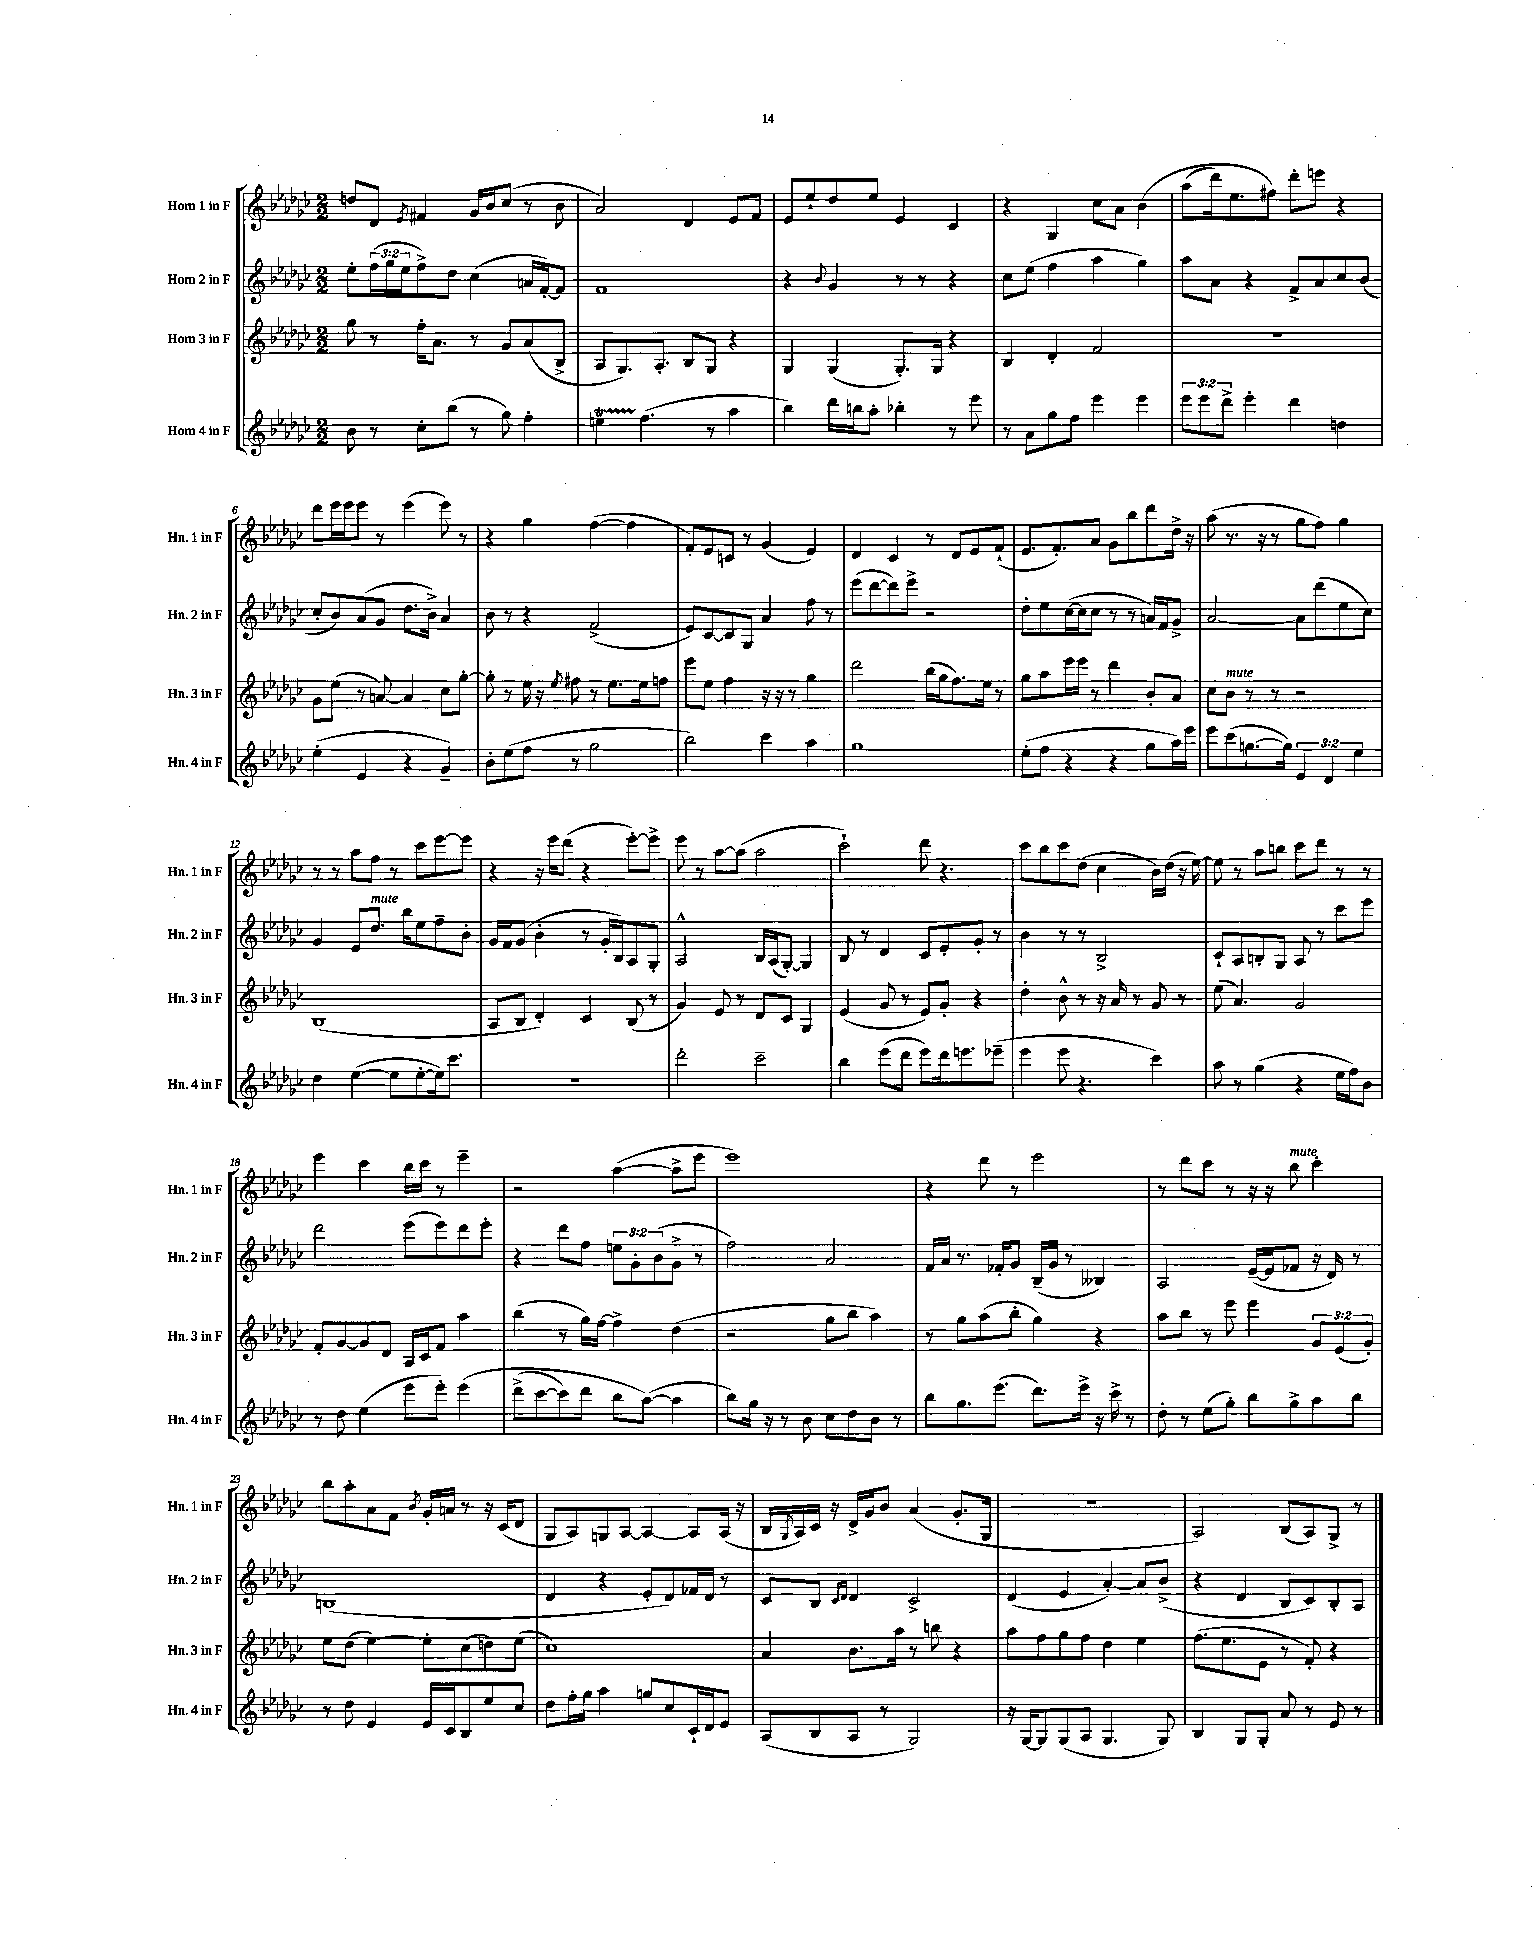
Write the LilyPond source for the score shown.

<<
\new StaffGroup <<
\new Staff = "s0" \with { instrumentName = "Horn 1 in F" shortInstrumentName = "Hn. 1 in F" } {
    \clef treble \key ges \major \numericTimeSignature \time 2/2
    d''8 des'8 \acciaccatura { ees'8 } fis'4 ges'16 bes'16 ces''8( r8 bes'8 |
    aes'2) des'4 ees'8 f'8 |
    ees'8 ees''8-! des''8 ees''8 ees'4 ces'4 |
    r4 ges4 ces''8 aes'8 bes'4\( |
    aes''8( des'''16) ees''8. fis''8\) des'''8-. e'''8 r4 |
    des'''8 ees'''16 ees'''16 ees'''8 r8 ees'''4( ees'''8) r8 |
    r4 ges''4 f''4~( f''4 |
    f'8-.) ees'8 c'8 r8 ges'4( ees'4) |
    des'4 ces'4 r8 des'8 ees'8 f'8-!( |
    ees'8. f'8.-.) aes'8 ges'8 bes''8 des'''8 des''16-> r16 |
    aes''8( r8. r16 r8 ges''8 f''8) ges''4 |
    r8 r8 aes''8 f''8 r8 ces'''8 ees'''8~ ees'''8 |
    r4 r16 ees'''16 des'''8( r4 ees'''8~-.) ees'''8-> |
    ees'''8 r8 aes''8~ aes''8( aes''2 |
    ces'''2-!) des'''8 r4. |
    ces'''8 bes''8 ces'''8 des''8( ces''4 bes'16) des''16( r16 ees''16~) |
    ees''8 r8 aes''8 b''8 ces'''8 des'''8 r8 r8 |
    ees'''4 ces'''4 bes''16 ces'''16 r8 ees'''4-- |
    r2 aes''4~( aes''8-> ees'''8 |
    ees'''1) |
    r4 des'''8 r8 ees'''2 |
    r8 des'''8 ces'''8 r8 r16 r16 bes''8^\markup { \italic "mute" } ces'''4-. |
    bes''8 aes''8-. aes'8 f'8 \acciaccatura { bes'8 } ges'16-. a'16 r8 r16 ces'16( des'8 |
    ges8 aes8) g8 aes8~ aes4~ aes8 aes16( r16 |
    bes16 \acciaccatura { ges8 } aes16) ces'16 r16 des'16-> ges'16 bes'8 aes'4( ges'8.-. ges16 |
    r1 |
    aes2) bes8( aes8) ges8-> r8 \bar "|." |
}
\new Staff = "s1" \with { instrumentName = "Horn 2 in F" shortInstrumentName = "Hn. 2 in F" } {
    \clef treble \key ges \major \numericTimeSignature \time 2/2 \override Staff.TupletNumber.text = #tuplet-number::calc-fraction-text
    ees''8-. \tuplet 3/2 { f''16( ges''16 ees''16 } f''8->) des''8 ces''4( a'16 f'16~-.) f'8 |
    f'1 |
    r4 \appoggiatura { bes'8 } ges'4 r8 r8 r4 |
    ces''8 ees''8( f''4 aes''4 ges''4) |
    aes''8 aes'8 r4 f'8-> aes'8 ces''8 bes'8( |
    ces''8-. bes'8) aes'8( ges'8 des''8. bes'16->) aes'4 |
    bes'8 r8 r4 f'2->( |
    ees'8) ces'8~ ces'8 ges8 aes'4 f''8 r8 |
    ees'''8( des'''8~ des'''8) ees'''8-> r2 |
    des''8-. ees''8 ces''16~( ces''16 ces''8 r8 r8 a'16) f'16 ges'8-> |
    aes'2~ aes'8 des'''8( ees''8 ces''8) |
    ges'4 ees'8 des''8.^\markup { \italic "mute" } bes''16 ees''8 f''8-- bes'8-. |
    ges'16 f'16 ges'8( bes'4-. r8 ges'16-. bes16) aes8 ges8-. |
    aes2-^ bes16 aes16( ges8~-.) ges4 |
    bes8 r8 des'4 ces'8 ees'8-. ges'8-. r8 |
    bes'4 r8 r8 bes2-> |
    ces'8-! aes8 b8-. ges8 aes8 r8 ces'''8 ees'''8 |
    des'''2 ees'''8( ees'''8) des'''8 ees'''8-. |
    r4 des'''8 f''8 \tuplet 3/2 { e''8 ges'8-. bes'8( } ges'8-> r8 |
    f''2) aes'2 |
    f'16 aes'16 r8. fes'16-. ges'8 bes16--( ges'16 r8 beses4) |
    aes2 ees'16~--( ees'16 fes'8 r16 des'16) r8 |
    b1( |
    des'4 r4 ees'8-. des'8) fes'16 des'16 r8 |
    ces'8 bes8 \grace { ces'16 des'16 } des'4 ces'2-> |
    des'4( ees'4 aes'4~-.) aes'8 bes'8->( |
    r4 des'4 bes8 ces'8) bes8-. aes8 \bar "|." |
}
\new Staff = "s2" \with { instrumentName = "Horn 3 in F" shortInstrumentName = "Hn. 3 in F" } {
    \clef treble \key ges \major \numericTimeSignature \time 2/2 \override Staff.TupletNumber.text = #tuplet-number::calc-fraction-text
    ges''8 r8 f''16-. aes'8. r8 ges'8 aes'8( bes8-> |
    aes8 ges8.) aes8.-. bes8 ges8 r4 |
    ges4 ges4( ges8.-.) ges16 r4 |
    bes4 des'4-. f'2 |
    R1 |
    ges'8 ees''8( r8 a'8~) a'4 ces''8 ges''8~-. |
    ges''8-. r8 ees''16 r16 \acciaccatura { ees''8 } fis''8 r8 ees''8. ees''16 f''8 |
    ees'''8 ees''8 f''4 r16 r16 r8 ges''4 |
    des'''2 bes''16( ges''16 f''8.) ees''16 r8 |
    ges''8 aes''8 ees'''16 ees'''16 r8 des'''4 bes'8-. aes'8 |
    ces''8 bes'8^\markup { \italic "mute" } r8 r8 r2 |
    bes1( |
    aes8 bes8 des'4-.) ces'4 bes8( r8 |
    ges'4) ees'8 r8 des'8 ces'8 ges4 |
    ees'4( ges'8 r8 ees'8) ges'8-. r4 |
    des''4-. bes'8-^ r8 r16 aes'16 r8 ges'8 r8 |
    ees''8( aes'4.) ges'2 |
    f'8-. ges'8~ ges'8 des'8 aes16 ces'16 f'8 aes''4 |
    bes''4( r8 ges''16) f''16~ f''4-> des''4( |
    r2 ges''8 bes''8 aes''4) |
    r8 ges''8 aes''8( bes''8-. ges''4) r4 |
    aes''8 bes''8 r8 ees'''8 ees'''4 \tuplet 3/2 { ges'8 ees'8( ges'8-.) } |
    ees''8 des''8( ees''4~) ees''8-. ces''8( d''8) ees''8( |
    ces''1) |
    aes'4 bes'8. aes''16 r8 b''8 r4 |
    aes''8 f''8 ges''8 f''8 des''4 ees''4 |
    f''8.( ees''8. ees'8 r8 f'8-.) r4 \bar "|." |
}
\new Staff = "s3" \with { instrumentName = "Horn 4 in F" shortInstrumentName = "Hn. 4 in F" } {
    \clef treble \key ges \major \numericTimeSignature \time 2/2 \override Staff.TupletNumber.text = #tuplet-number::calc-fraction-text
    bes'8 r8 ces''8-. bes''8( r8 ges''8) f''4-. |
    e''4\startTrillSpan f''4.\stopTrillSpan( r8 aes''4 |
    bes''4) des'''16 b''16 aes''8-. bes''4-. r8 ees'''8 |
    r8 aes'8 ges''8 f''8 ees'''4 ees'''4 |
    \tuplet 3/2 { ees'''8 ees'''8 des'''8-> } ees'''4-. des'''4 d''4 |
    ees''4-.( ees'4 r4 ges'4--) |
    bes'8-. ees''8( f''8 r8 ges''2 |
    bes''2) ces'''4 aes''4 |
    ges''1 |
    ees''8-.( f''8 r4 r4 ges''8 aes''16) ees'''16 |
    ees'''8 ces'''8( g''8.~ g''16) \tuplet 3/2 { ees'4 des'4 ees''4 } |
    des''4 ees''4~( ees''8 ees''8~-. ees''16) ces'''8. |
    R1 |
    des'''2-. ces'''2-- |
    bes''4 ees'''8( des'''8 ees'''8) des'''16 e'''8. ees'''8--( |
    ees'''4 ees'''8 r4. ces'''4) |
    aes''8 r8 ges''4( r4 ees''16 f''16) bes'8 |
    r8 des''8 ees''4( ees'''8 ees'''8-.) ees'''4\( |
    des'''8->( ces'''8~ ces'''8) des'''8 bes''8 aes''8~(\) aes''4 |
    bes''8) ges''16 r16 r8 bes'8 ces''8 des''8 bes'8 r8 |
    bes''8 ges''8. ees'''8.( des'''8.) ees'''16-> r16 ces'''16-> r8 |
    des''8-. r8 ees''8( ges''8-.) bes''8 ges''8-> aes''8 bes''8 |
    r8 des''8 ees'4 ees'16 ces'16 bes8 ees''8 ces''8 |
    des''8 f''16-. ges''16 aes''4 g''8 ces''8 ces'16-! des'16 ees'8 |
    aes8( bes8 aes8 r8 ges2) |
    r16 ges16~ ges8 ges8( aes8 ges4. ges8) |
    bes4 ges8 ges8-. aes'8 r8 ees'8 r8 \bar "|." |
}
>>
>>
